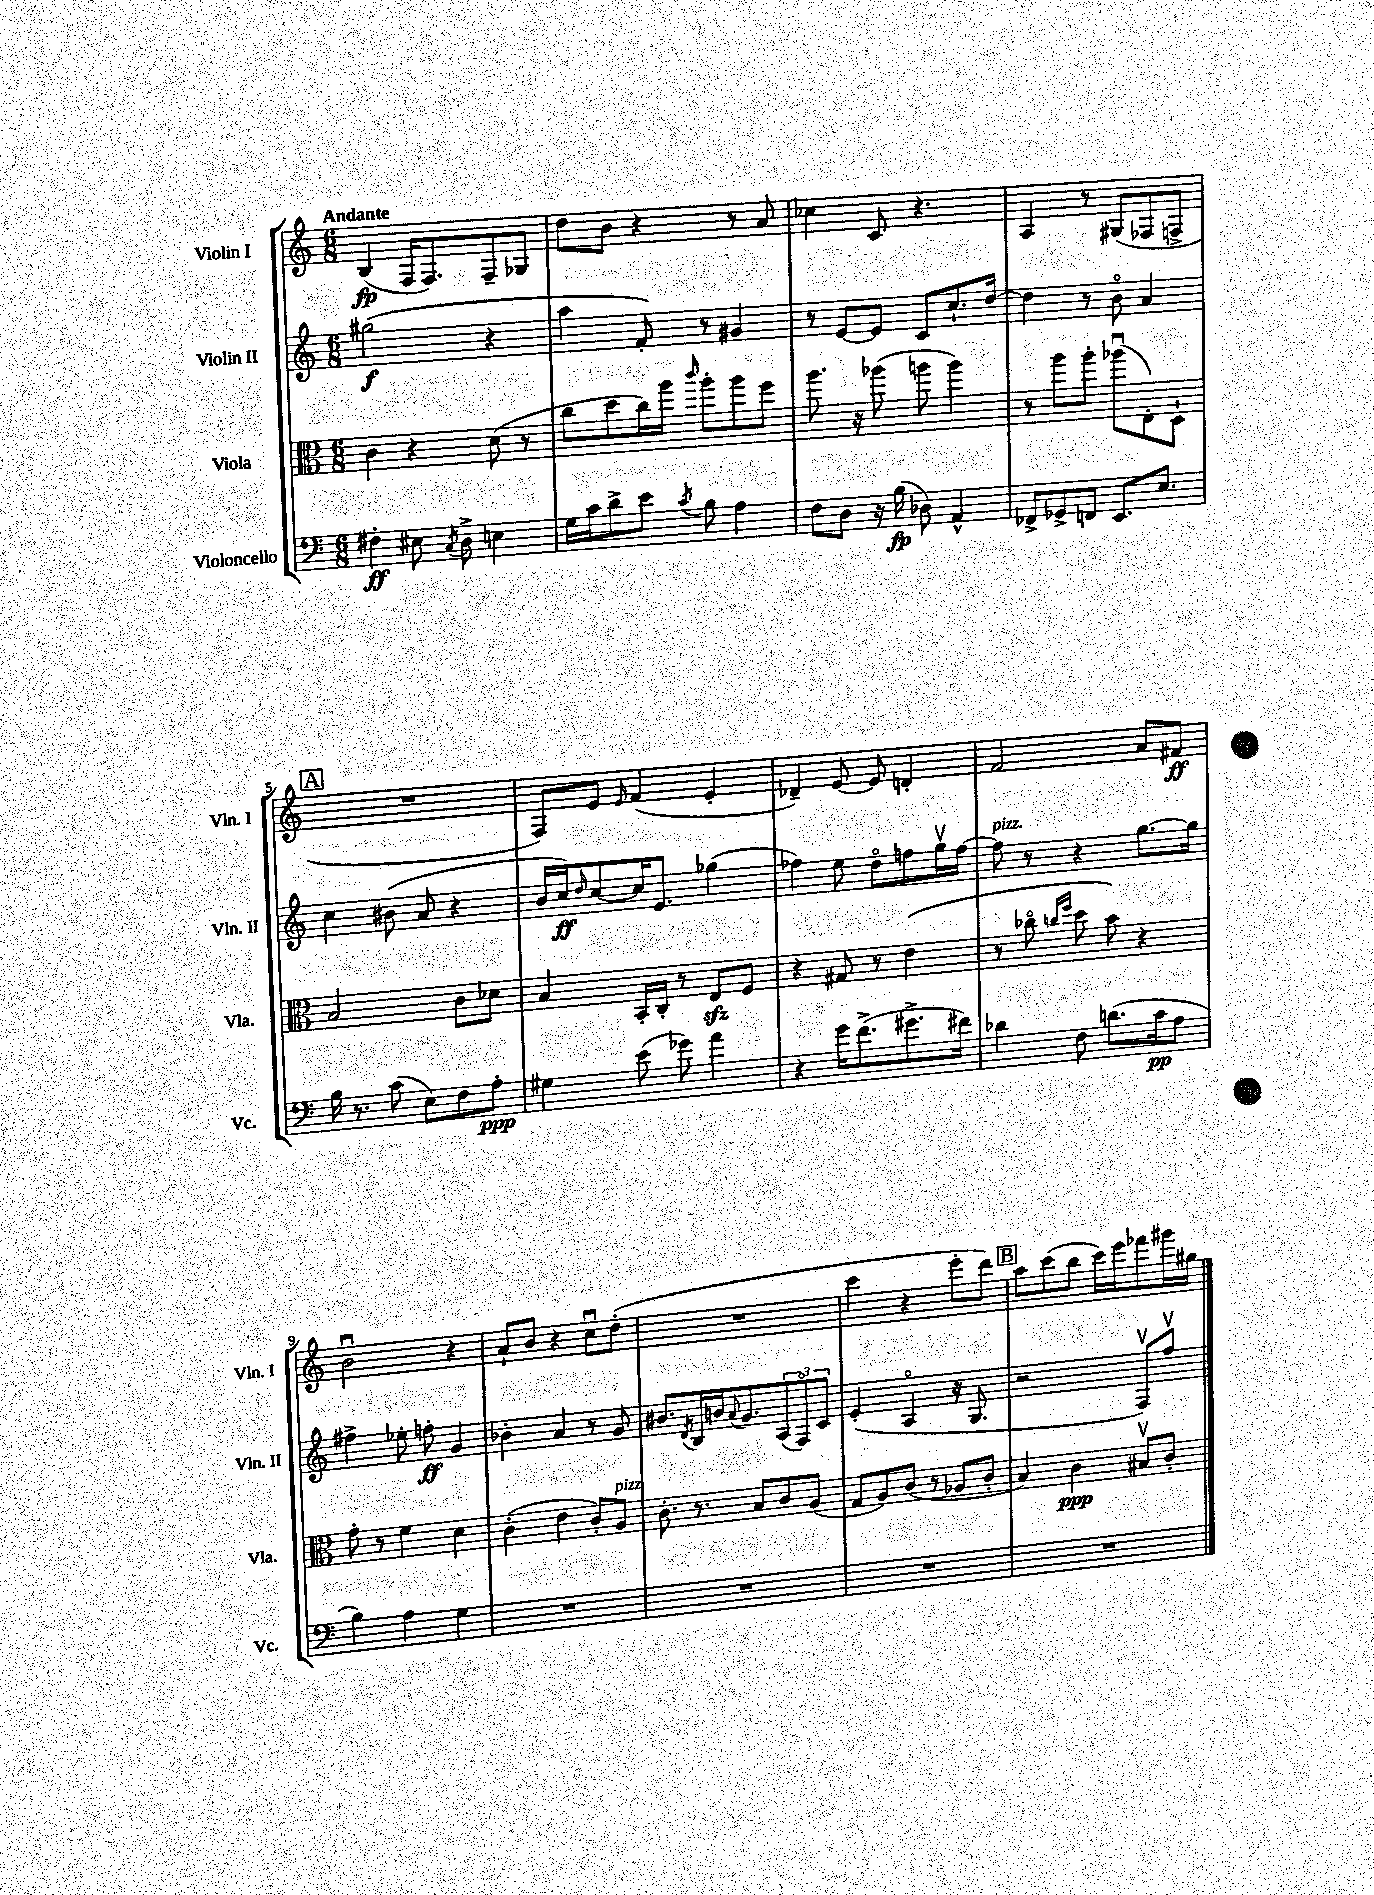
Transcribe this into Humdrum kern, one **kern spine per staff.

**kern	**dynam	**kern	**dynam	**kern	**dynam	**kern	**dynam
*part4	*part4	*part3	*part3	*part2	*part2	*part1	*part1
*staff4	*staff4	*staff3	*staff3	*staff2	*staff2	*staff1	*staff1
*I"Violoncello	*	*I"Viola	*	*I"Violin II	*	*I"Violin I	*
*I'Vc.	*	*I'Vla.	*	*I'Vln. II	*	*I'Vln. I	*
*clefF4	*	*clefC3	*	*clefG2	*	*clefG2	*
*k[]	*	*k[]	*	*k[]	*	*k[]	*
*M6/8	*	*M6/8	*	*M6/8	*	*M6/8	*
=1	=1	=1	=1	=1	=1	=1	=1
!	!	!	!	!	!	!LO:TX:a:B:t=Andante	!
4F#X'\	ff	4c\	.	(2gg#X\	f	(4B/	fp
8E#X\	.	4r	.	.	.	16F/KL	.
.	.	.	.	.	.	8.F/)	.
8qC/	.	.	.	.	.	.	.
8D^\	.	.	.	.	.	.	.
4En\	.	(8d\	.	4r	.	8F~/	.
.	.	8r	.	.	.	8G-X/J	.
=2	=2	=2	=2	=2	=2	=2	=2
16G\LL	.	8cc\L	.	4aa\	.	8dd\L	.
16c\J	.	.	.	.	.	.	.
8d^\	.	8dd\	.	.	.	8b\J	.
8e\J	.	16cc\L)	.	8f'/)	.	4r	.
.	.	16aa\JJ	.	.	.	.	.
8qc/	.	16qqccc/	.	.	.	.	.
8B\	.	8aa'\L	.	8r	.	.	.
4A\	.	8aa\	.	4g#X/	.	8r	.
.	.	8ff\J	.	.	.	8a/	.
=3	=3	=3	=3	=3	=3	=3	=3
8F\L	.	8.aa\	.	8r	.	4cc-X\	.
8D\J	.	.	.	[8e/L	.	.	.
.	.	16r	.	.	.	.	.
16r	.	(8aa-X\	.	8e/J]	.	8c/	.
(16B\	fp	.	.	.	.	.	.
8D-X\)	.	8aan\	.	8c/L	.	4.r	.
4AA^^/	.	4aa\)	.	8.cc`/	.	.	.
.	.	.	.	[16dd/Jk	.	.	.
=4	=4	=4	=4	=4	=4	=4	=4
8FF-X^/L	.	8r	.	4dd\]	.	4A/	.
8GG-X^/	.	8aa\L	.	.	.	.	.
8FFn/J	.	8aa'\J	.	8r	.	8r	.
8.EE/L	.	(8aa-Xu\L	.	8b\	.	(8G#X/L	.
.	.	8E'\)	.	4a/	.	8F-X/	.
8.E/J	.	.	.	.	.	.	.
.	.	8D`\J	.	.	.	8Fn^/J	.
!!LO:LB:g=z
!!LO:REH:place=s1:t=A
=5	=5	=5	=5	=5	=5	=5	=5
16B\	.	2B/	.	4cc\	.	2.r	.
8.r	.	.	.	.	.	.	.
(8c\	.	.	.	(8b#X\	.	.	.
8E\L)	.	.	.	8a/	.	.	.
8F\	.	8c\L	.	4r	.	.	.
8A'\J	ppp	8d-X\J	.	.	.	.	.
=6	=6	=6	=6	=6	=6	=6	=6
4G#X\	.	4B/	.	16b/LL	.	8F/L)	.
.	.	.	.	16cc/J)	ff	.	.
.	.	.	.	16qqdd/	.	.	.
.	.	.	.	[8cc/	.	8e/J	.
.	.	.	.	.	.	16qqe/	.
(8e\	.	16BB'/LL	.	16cc/K]	.	(4f/	.
.	.	16C'/JJ	.	8.e/J	.	.	.
8g-X\)	.	8r	.	.	.	.	.
4a\	.	8Ezz/L	.	(4gg-X\	.	4e'/	.
.	.	8F/J	.	.	.	.	.
=7	=7	=7	=7	=7	=7	=7	=7
4r	.	4r	.	4ff-X\)	.	4d-X~/)	.
16g\KL	.	8G#X/	.	8ee\	.	[8e/	.
(8.f^\	.	.	.	.	.	.	.
.	.	8r	.	8dd\L	.	8e/]	.
8.g#X^\	.	(4e\	.	8ffn\	.	4dn'/	.
.	.	.	.	16ggv\L	.	.	.
16f#X\Jk)	.	.	.	[16ff\JJ	.	.	.
=8	=8	=8	=8	=8	=8	=8	=8
!	!	!	!	!LO:TX:a:i:t=pizz.	!	!	!
4d-X\	.	8r	.	8ff\]	.	2f/	.
.	.	8cc-X\	.	8r	.	.	.
.	.	16qqccn/LL	.	.	.	.	.
.	.	16qqff/JJ	.	.	.	.	.
8F\	.	8dd\	.	4r	.	.	.
(8.dn\L	.	8b\)	.	.	.	.	.
.	.	4r	.	[8.gg\L	.	8a/L	.
16c\k	pp	.	.	.	.	.	.
8A\J	.	.	.	.	.	8f#X/J	ff
.	.	.	.	16gg\Jk]	.	.	.
!!LO:LB:g=z
=9	=9	=9	=9	=9	=9	=9	=9
4B\)	.	8g'\	.	4ff#X^\	.	2bu\	.
.	.	8r	.	.	.	.	.
4A\	.	4f\	.	8ee-X'\	.	.	.
.	.	.	.	8ffn'\	ff	.	.
4G\	.	4d\	.	4g/	.	4r	.
=10	=10	=10	=10	=10	=10	=10	=10
2.r	.	(4c'\	.	4b-X'\	.	8a`/L	.
.	.	.	.	.	.	8b/J	.
.	.	4e\	.	4a/	.	4r	.
.	.	8c'/L)	.	8r	.	8ccu\L	.
!	!	!LO:TX:a:i:t=pizz.	!	!	!	!	!
.	.	8A/J	.	8g/	.	(8dd'\J	.
=11	=11	=11	=11	=11	=11	=11	=11
2.r	.	8.c'\	.	8.b#X/L	.	2.r	.
.	.	.	.	8qd/	.	.	.
.	.	8.r	.	16B/L	.	.	.
.	.	.	.	16bn/J	.	.	.
.	.	.	.	8qqa/	.	.	.
.	.	.	.	8.g/	.	.	.
.	.	8B/L	.	.	.	.	.
.	.	8c/	.	(12A/	.	.	.
.	.	.	.	12F/)	.	.	.
.	.	(8A/J	.	.	.	.	.
.	.	.	.	12c/J	.	.	.
=12	=12	=12	=12	=12	=12	=12	=12
2.r	.	8G/L	.	(4e'/	.	4ccc\	.
.	.	8A/)	.	.	.	.	.
.	.	(8c/J	.	4A/	.	4r	.
.	.	8r	.	.	.	.	.
.	.	8A-X/L	.	16r	.	8eee'\L	.
.	.	.	.	8.G/	.	.	.
.	.	8c'/J	.	.	.	8ddd\J)	.
!!LO:REH:place=s1:t=B
=13	=13	=13	=13	=13	=13	=13	=13
2.r	.	4B/)	.	2r	.	8aa\L	.
.	.	.	.	.	.	(8ccc\	.
.	.	4c\	ppp	.	.	8bb\J	.
.	.	.	.	.	.	16ccc\LL)	.
.	.	.	.	.	.	16eee\J	.
.	.	8B#Xv/L	.	8Fv/L)	.	8fff-X\	.
.	.	8c'/J	.	8ffv/J	.	16ggg#X\L	.
.	.	.	.	.	.	16gg#X\JJ	.
==	==	==	==	==	==	==	==
*-	*-	*-	*-	*-	*-	*-	*-
